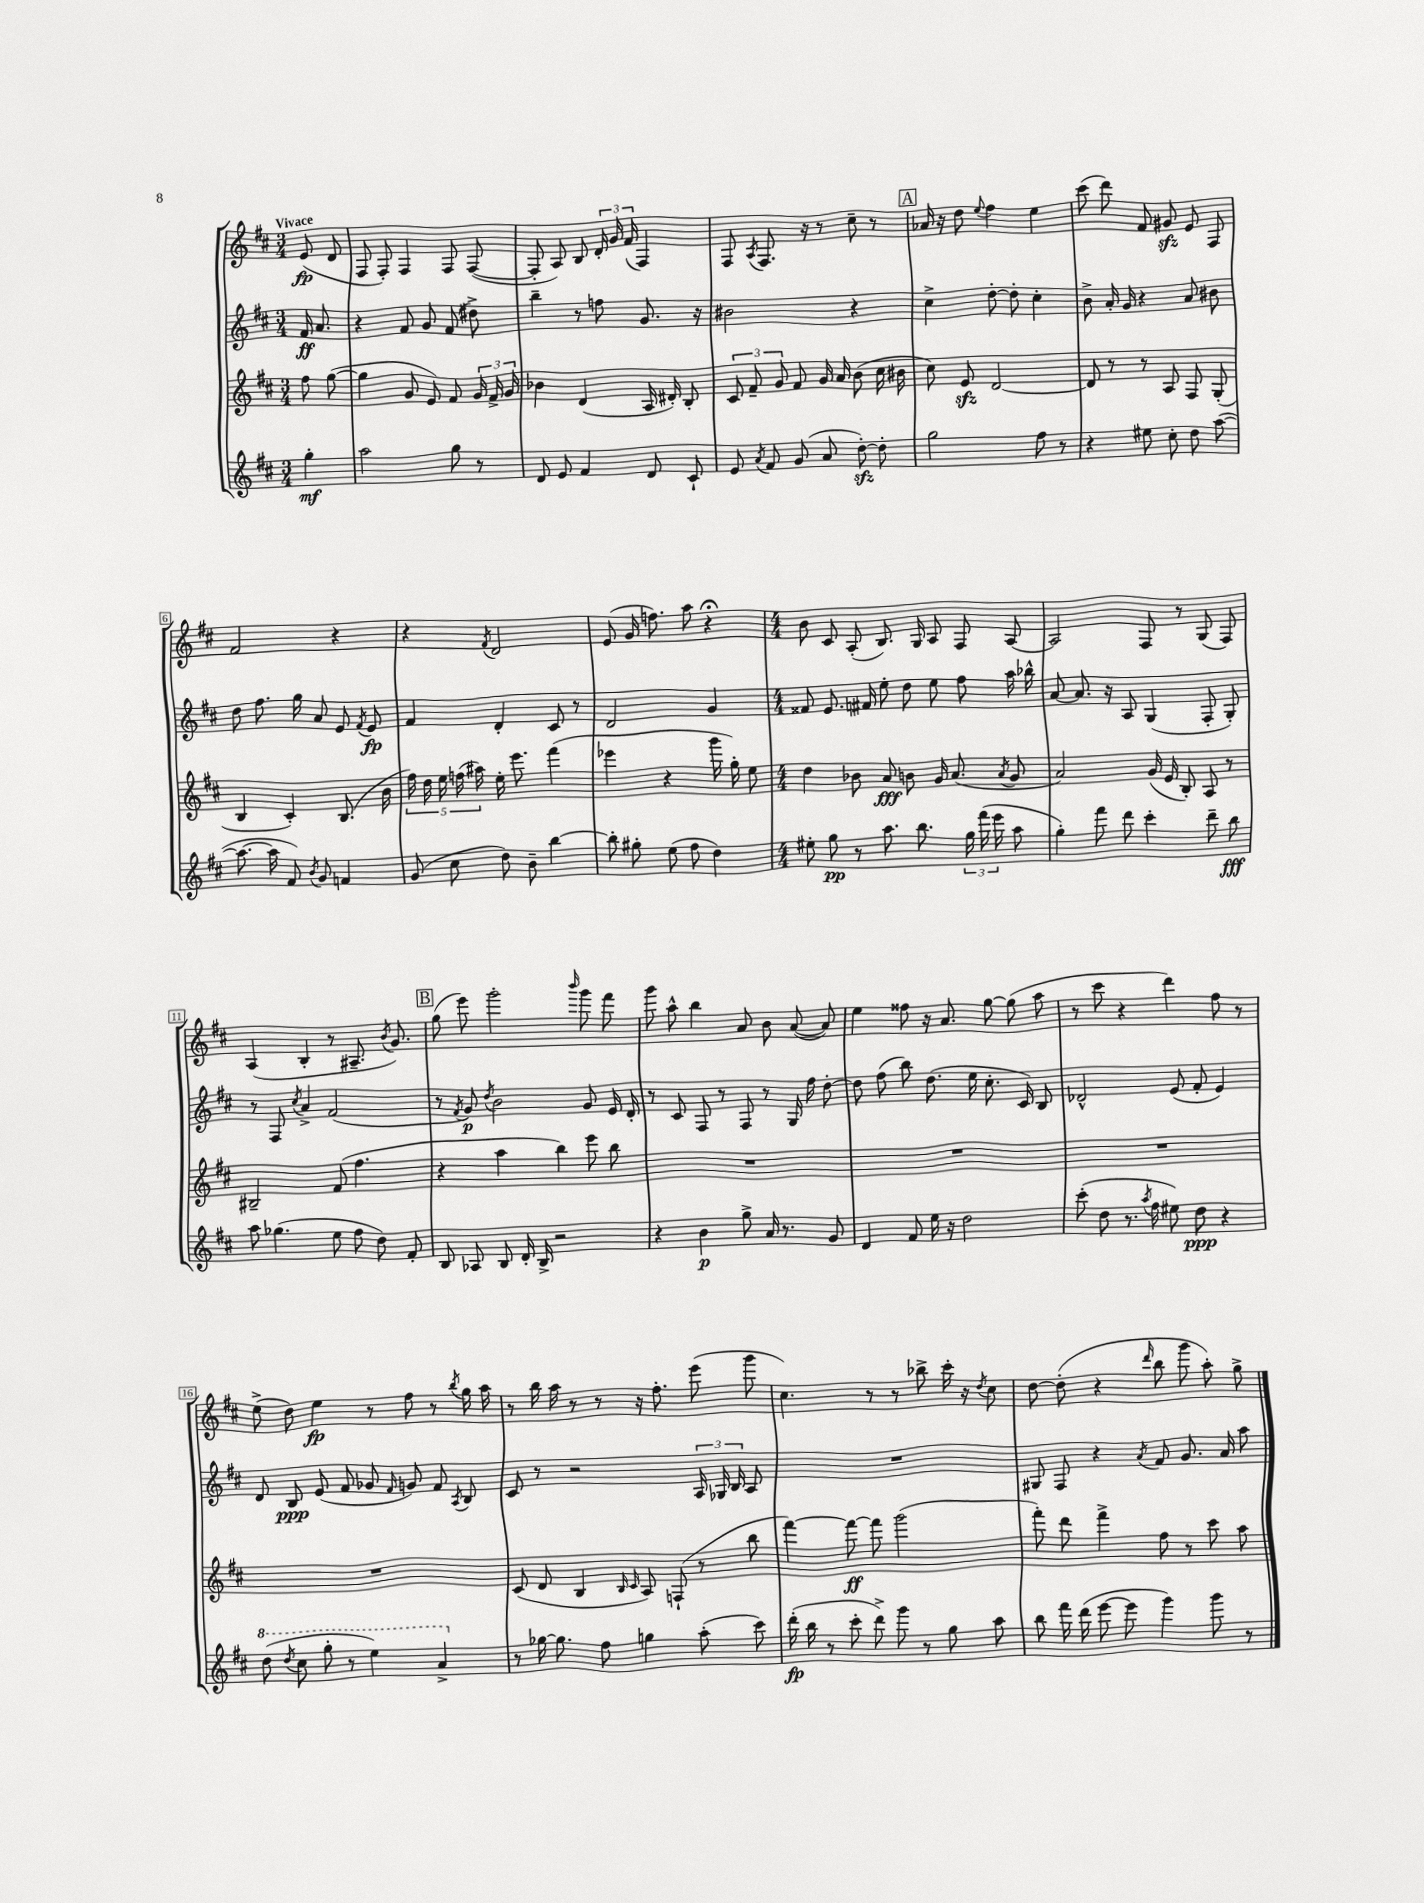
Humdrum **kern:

**kern	**dynam	**kern	**dynam	**kern	**dynam	**kern	**dynam
*part4	*part4	*part3	*part3	*part2	*part2	*part1	*part1
*staff4	*staff4	*staff3	*staff3	*staff2	*staff2	*staff1	*staff1
*clefG2	*	*clefG2	*	*clefG2	*	*clefG2	*
*k[f#c#]	*	*k[f#c#]	*	*k[f#c#]	*	*k[f#c#]	*
*M3/4	*	*M3/4	*	*M3/4	*	*M3/4	*
=	=	=	=	=	=	=	=
!	!	!	!	!	!	!LO:TX:a:B:t=Vivace	!
4gg'\	mf	8ff#\	.	16f#/	ff	(8e/	fp
.	.	.	.	8.a/	.	.	.
.	.	([8gg\	.	.	.	8d/	.
=1	=1	=1	=1	=1	=1	=1	=1
2aa\	.	4gg\]	.	4r	.	8F#/	.
.	.	.	.	.	.	8F#'/)	.
.	.	8g/	.	8f#/	.	4F#/	.
.	.	8e/)	.	8g/	.	.	.
8gg\	.	8f#/	.	(8f#/	.	8F#/	.
8r	.	24g/	.	8dd#X^\)	.	([8F#/	.
.	.	24f#^/	.	.	.	.	.
.	.	24g/	.	.	.	.	.
=2	=2	=2	=2	=2	=2	=2	=2
8d/	.	4b-X\	.	4bb~\	.	8F#'/]	.
8e/	.	.	.	.	.	8A/)	.
4f#/	.	(4d/	.	8r	.	8B/	.
.	.	.	.	8ffn\	.	24d'/	.
.	.	.	.	.	.	24g/	.
.	.	.	.	.	.	(24f#/	.
8d/	.	16A/	.	8.g/	.	4F#/)	.
.	.	16d#X'/)	.	.	.	.	.
8c#`/	.	8B'/	.	.	.	.	.
.	.	.	.	16r	.	.	.
=3	=3	=3	=3	=3	=3	=3	=3
8e/	.	12c#/	.	2b#X\	.	8F#/	.
.	.	12f#~/	.	.	.	.	.
8qa/	.	.	.	.	.	8qA/	.
8f#/	.	.	.	.	.	8.F#/	.
.	.	12g/	.	.	.	.	.
(8g/	.	8f#/	.	.	.	.	.
.	.	.	.	.	.	16r	.
8a/	.	16g/	.	.	.	8r	.
.	.	16a/	.	.	.	.	.
[8ddzz'\)	.	(8b\	.	4r	.	8cc#~\	.
8dd'\]	.	16cc#\	.	.	.	8r	.
.	.	16b#X\	.	.	.	.	.
!!LO:REH:place=s1:t=A
=4	=4	=4	=4	=4	=4	=4	=4
2gg\	.	8cc#\)	.	4cc#^\	.	16a-X/	.
.	.	.	.	.	.	16r	.
.	.	8ezz/	.	.	.	8dd\	.
.	.	.	.	.	.	8qqee/	.
.	.	[2d/	.	[8dd'\	.	4ff#\	.
.	.	.	.	8dd'\]	.	.	.
8ff#\	.	.	.	4cc#'\	.	4ee\	.
8r	.	.	.	.	.	.	.
=5	=5	=5	=5	=5	=5	=5	=5
4r	.	8d/]	.	8b^\	.	(8ccc#\	.
.	.	8r	.	16a'/	.	8ddd\)	.
.	.	.	.	16g/	.	.	.
8ee#X\	.	8r	.	4r	.	8f#/	.
8cc#'\	.	8A/	.	.	.	8g#Xzz/	.
8dd\	.	8F#/	.	8a/	.	8e/	.
([8aa\	.	(8G'/	.	8b#X\	.	8F#/	.
!!LO:LB:g=z
=6	=6	=6	=6	=6	=6	=6	=6
8.aa\_	.	4B/	.	8dd\	.	2f#/	.
.	.	.	.	8.ff#\	.	.	.
16aa\]	.	.	.	.	.	.	.
8f#/)	.	4c#'/)	.	.	.	.	.
.	.	.	.	16gg\	.	.	.
8qb/	.	.	.	.	.	.	.
8g/	.	.	.	8a/	.	.	.
4fn/	.	(8.B/	.	8e/	.	4r	.
.	.	.	.	8qf#/	.	.	.
.	.	.	.	8e/	fp	.	.
.	.	16b\	.	.	.	.	.
=7	=7	=7	=7	=7	=7	=7	=7
(8g/	.	20ff#\)	.	4f#/	.	4r	.
.	.	20dd\	.	.	.	.	.
.	.	20ee\	.	.	.	.	.
8cc#\	.	.	.	.	.	.	.
.	.	(20ffn\	.	.	.	.	.
.	.	20aa#X\)	.	.	.	.	.
.	.	.	.	.	.	8qf#/	.
8dd\)	.	16ee'\	.	4d'/	.	2d/	.
.	.	8.eee\	.	.	.	.	.
8b~\	.	.	.	.	.	.	.
[4bb\	.	(4fff#\	.	8c#/	.	.	.
.	.	.	.	8r	.	.	.
=8	=8	=8	=8	=8	=8	=8	=8
8bb'\]	.	4eee-X\	.	2d/	.	(8e/	.
8gg#X'\	.	.	.	.	.	16g/	.
.	.	.	.	.	.	8.ffn\)	.
(8ee\	.	4r	.	.	.	.	.
8ff#\	.	.	.	.	.	8aa\	.
4dd\)	.	16ggg\	.	4g/	.	4r;<	.
.	.	16gg'\)	.	.	.	.	.
.	.	8ee\	.	.	.	.	.
=9	=9	=9	=9	=9	=9	=9	=9
*M4/4	*	*M4/4	*	*M4/4	*	*M4/4	*
8ee#X'\	.	4dd\	.	8f##X/	.	8b\	.
8gg\	pp	.	.	8.e/	.	8c#/	.
8r	.	8b-X\	.	.	.	(8A'/	.
.	.	.	.	16f#X/	.	.	.
8.aa\	.	8a/	fff	8ee'\	.	8.B/)	.
.	.	8bn\	.	8dd\	.	.	.
8.bb\	.	.	.	.	.	16G/	.
.	.	16g/	.	8ee\	.	8A/	.
.	.	(8.a/	.	.	.	.	.
24gg\	.	.	.	8ff#\	.	8F#/	.
(24fff#\	.	.	.	.	.	.	.
24eee\	.	.	.	.	.	.	.
.	.	8qa/	.	.	.	.	.
8aa\	.	8g/	.	16aa\	.	[8A/	.
.	.	.	.	16bb-X^^\	.	.	.
=10	=10	=10	=10	=10	=10	=10	=10
4gg'\)	.	2a/)	.	[8a/	.	2A/]	.
.	.	.	.	8.a/]	.	.	.
8fff#\	.	.	.	.	.	.	.
.	.	.	.	16r	.	.	.
8ddd\	.	.	.	8A/	.	.	.
4ccc#'\	.	(16g/	.	(4G/	.	8F#/	.
.	.	16e/	.	.	.	.	.
.	.	8B'/)	.	.	.	8r	.
8ddd~\	.	8A/	.	8F#'/	.	(8G/	.
8bb\	fff	8r	.	8G'/)	.	8F#/)	.
!!LO:LB:g=z
=11	=11	=11	=11	=11	=11	=11	=11
8aa\	.	2B#X~/	.	8r	.	(4A/	.
(4.gg-X\	.	.	.	8F#/	.	.	.
.	.	.	.	8qcc#/	.	.	.
.	.	.	.	4a^/	.	4B'/	.
8ee\	.	(8f#/	.	(2f#/	.	8r	.
8ff#\	.	4.ff#\	.	.	.	8.A#X~/	.
8dd\)	.	.	.	.	.	.	.
.	.	.	.	.	.	8qb/	.
.	.	.	.	.	.	8.g/)	.
8f#'/	.	.	.	.	.	.	.
!!LO:REH:place=s1:t=B
=12	=12	=12	=12	=12	=12	=12	=12
8B/	.	4r	.	8r	.	(8gg\	.
.	.	.	.	8qf#/	.	.	.
8A-X/	.	.	.	8g/)	p	8eee\)	.
.	.	.	.	8qdd/	.	.	.
8B/	.	4aa\	.	2b\	.	2ggg'\	.
16d'/	.	.	.	.	.	.	.
16B^/	.	.	.	.	.	.	.
2r	.	4bb\)	.	.	.	.	.
.	.	.	.	.	.	16qqbbb/	.
.	.	8eee\	.	8g/	.	8ggg\	.
.	.	8bb\	.	16e/	.	8fff#\	.
.	.	.	.	16d'/	.	.	.
=13	=13	=13	=13	=13	=13	=13	=13
4r	.	1r	.	8r	.	8ggg\	.
.	.	.	.	8c#/	.	8aa^^\	.
4b\	p	.	.	8F#/	.	4bb\	.
.	.	.	.	8r	.	.	.
8gg^\	.	.	.	8F#/	.	8a/	.
16a/	.	.	.	8r	.	8b\	.
8.r	.	.	.	.	.	.	.
.	.	.	.	16G/	.	([8a/	.
.	.	.	.	16ff#\	.	.	.
8g/	.	.	.	[8dd'\	.	8a/])	.
=14	=14	=14	=14	=14	=14	=14	=14
4d/	.	1r	.	8dd\]	.	4ee\	.
.	.	.	.	(8ff#\	.	.	.
8f#/	.	.	.	8bb\)	.	8ff##X\	.
16ee\	.	.	.	(8.dd\	.	16r	.
16r	.	.	.	.	.	8.a/	.
2dd\	.	.	.	.	.	.	.
.	.	.	.	16ee\	.	.	.
.	.	.	.	8.cc#'\	.	[8gg\	.
.	.	.	.	.	.	(8gg\]	.
.	.	.	.	16c#/)	.	.	.
.	.	.	.	8B/	.	8aa\	.
=15	=15	=15	=15	=15	=15	=15	=15
(8ccc#'\	.	1r	.	2d-X^^/	.	8r	.
8dd\	.	.	.	.	.	8ccc#\	.
8.r	.	.	.	.	.	4r	.
8qaa/	.	.	.	.	.	.	.
16ff#\	.	.	.	.	.	.	.
8ee#X\)	.	.	.	(8e/	.	4ddd\)	.
8dd\	ppp	.	.	8f#'/	.	.	.
4r	.	.	.	4e/)	.	8ff#\	.
.	.	.	.	.	.	8r	.
!!LO:LB:g=z
=16	=16	=16	=16	=16	=16	=16	=16
*8va	*	*	*	*	*	*	*
(8ddd\	.	1r	.	8d/	.	(8ee^\	.
8qddd/	.	.	.	.	.	.	.
8ccc#\	.	.	.	8B/	ppp	8dd\)	.
8ggg'\	.	.	.	(8e/	.	4ee\	fp
8r	.	.	.	8f#/	.	.	.
4eee\)	.	.	.	8g-X/	.	8r	.
.	.	.	.	16qqf#/	.	.	.
.	.	.	.	8gn/)	.	8ff#\	.
4aa^/	.	.	.	8f#/	.	8r	.
.	.	.	.	8qA/	.	8qbb/	.
.	.	.	.	8B/	.	16gg\	.
.	.	.	.	.	.	16aa\	.
=17	=17	=17	=17	=17	=17	=17	=17
*X8va	*	*	*	*	*	*	*
8r	.	(8c#/	.	8c#/	.	8r	.
[16gg-X\	.	8d/	.	8r	.	16bb\	.
8.gg-\]	.	.	.	.	.	16aa\	.
.	.	4B/	.	2r	.	8r	.
8ff#\	.	.	.	.	.	8r	.
.	.	16qqB/	.	.	.	.	.
.	.	16qqc#/	.	.	.	.	.
4ggn\	.	8A/)	.	.	.	16r	.
.	.	.	.	.	.	8.ff#'\	.
.	.	(8Fn`/	.	.	.	.	.
(8aa'\	.	8r	.	24A/	.	(8eee\	.
.	.	.	.	24G-X/	.	.	.
.	.	.	.	24B/	.	.	.
8ccc#\)	.	8bb\	.	8A/	.	8ggg\	.
=18	=18	=18	=18	=18	=18	=18	=18
(16ddd'\	fp	[4fff#\)	.	1r	.	4.cc#\)	.
16bb\	.	.	.	.	.	.	.
8r	.	.	.	.	.	.	.
8ccc#'\	.	8fff#\_	ff	.	.	.	.
8ddd^\)	.	8fff#\]	.	.	.	8r	.
8ggg\	.	(2ggg\	.	.	.	8r	.
8r	.	.	.	.	.	8bb-X^\	.
8gg\	.	.	.	.	.	16ccc#'\	.
.	.	.	.	.	.	16r	.
.	.	.	.	.	.	8qdd/	.
8aa\	.	.	.	.	.	8cc#\	.
=19	=19	=19	=19	=19	=19	=19	=19
8bb\	.	8fff#'\)	.	8G#X/	.	[8dd\	.
16fff#\	.	8ddd\	.	8F#/	.	(8dd'\]	.
(16ddd\	.	.	.	.	.	.	.
[8eee\	.	4fff#^\	.	4r	.	4r	.
8eee\]	.	.	.	.	.	.	.
.	.	.	.	8qa/	.	16qqddd/	.
4ggg\)	.	8ff#\	.	8f#/	.	8bb\	.
.	.	8r	.	8.g/	.	8ggg\	.
8ggg\	.	8ccc#\	.	.	.	8aa'\)	.
.	.	.	.	16a/	.	.	.
8r	.	8aa\	.	8aa\	.	8gg^\	.
==	==	==	==	==	==	==	==
*-	*-	*-	*-	*-	*-	*-	*-
